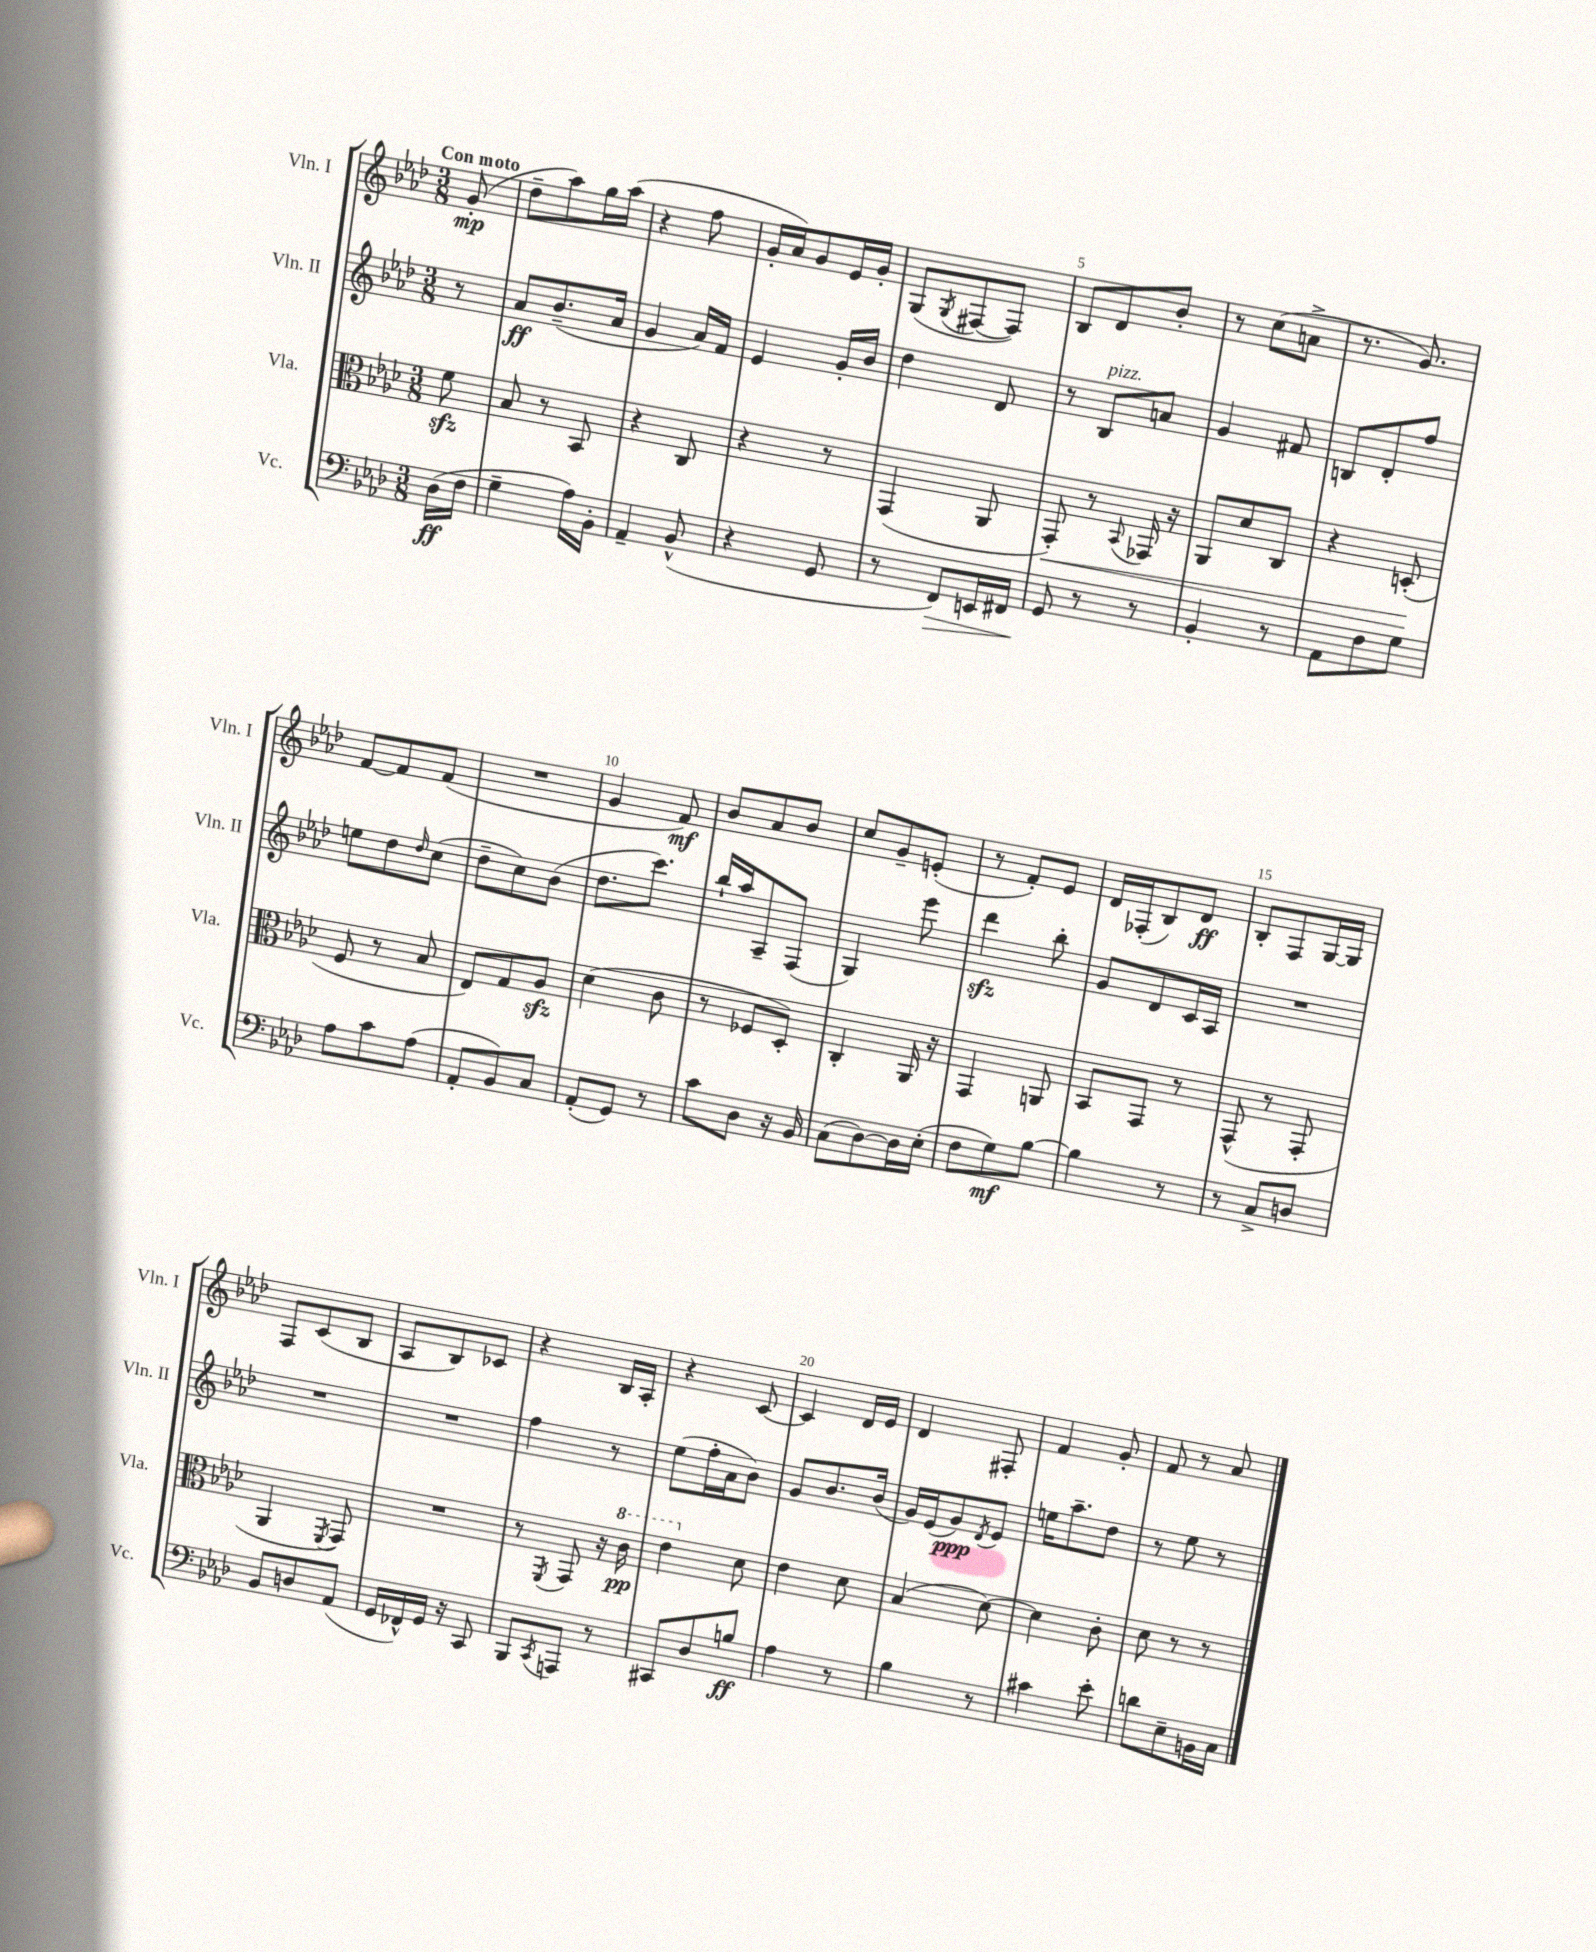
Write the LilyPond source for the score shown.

<<
\new StaffGroup <<
\new Staff = "s0" \with { instrumentName = "Vln. I" shortInstrumentName = "Vln. I" } {
    \clef treble \key aes \major \numericTimeSignature \time 3/8 \partial 8 \tempo "Con moto"
    g'8-.\mp( |
    des''8-- aes''8) g''16 aes''16( |
    r4 f''8 |
    g'16-. aes'16) g'8 ees'16 g'16-. |
    g8( \acciaccatura { g8 } fis8~ fis8) |
    bes8 des'8 bes'8-. |
    r8 c''8( a'8-> |
    r8. g'8.) |
    f'8~ f'8 f'8( |
    R4. |
    g'4 f'8\mf) |
    bes'8 aes'8 bes'8 |
    c''8 g'8-- e'8-.( |
    r8 f'8-.) ees'8 |
    des'16 fes16-.( bes8) des'8\ff |
    bes8-. f8 g16~ g16 |
    f8 c'8( bes8 |
    aes8 bes8) ces'8 |
    r4 bes16 aes16-. |
    r4 c'8~ |
    c'4 des'16 ees'16 |
    des'4 fis8-. |
    f'4 g'8-. |
    f'8 r8 aes'8 \bar "|." |
}
\new Staff = "s1" \with { instrumentName = "Vln. II" shortInstrumentName = "Vln. II" } {
    \clef treble \key aes \major \numericTimeSignature \time 3/8 \partial 8
    r8 |
    aes'8\ff bes'8.--( aes'16 |
    g'4 aes'16) f'16 |
    ees'4 g'16-. bes'16 |
    des''4 des'8 |
    r8 bes8^\markup { \italic "pizz." } a'8 |
    g'4 fis'8 |
    b8 des'8-. f''8 |
    e''8 des''8 \grace { des''16 } c''8( |
    des''8-- c''8) bes'8( |
    des''8. c'''8.) |
    bes''16-! aes''16 aes8-- f8( |
    g4) ees'''8 |
    des'''4\sfz bes''8-. |
    g'8 des'8 c'16 aes16 |
    R4. |
    R4. |
    R4. |
    f''4 r8 |
    ees''8( f''16-. aes'16 bes'8) |
    g'8 bes'8. bes'16( |
    g'16) ees'16( g'8\ppp) \acciaccatura { des'8 } ees'8 |
    e''16 aes''8.-- des''8 |
    r8 ees''8 r8 \bar "|." |
}
\new Staff = "s2" \with { instrumentName = "Vla." shortInstrumentName = "Vla." } {
    \clef alto \key aes \major \numericTimeSignature \time 3/8 \partial 8
    f'8\sfz |
    bes8 r8 bes,8 |
    r4 c8 |
    r4 r8 |
    g,4( aes,8 |
    g,8-.\<) r8 \appoggiatura { bes,8 } ges,16 r16 |
    aes,8 des'8 c8 |
    r4 d8-.\!( |
    f8 r8 bes8 |
    ees8) g8 aes8\sfz |
    des'4( c'8 |
    r8 fes8 des8-.) |
    c4-. aes,16 r16 |
    g,4 a,8 |
    bes,8 g,8 r8 |
    g,8-^( r8 g,8-. |
    aes,4 \acciaccatura { f,8 } g,8) |
    R4. |
    r8 \acciaccatura { f,8 } g,8 r16 \ottava #1 c''16\pp |
    ees''4 \ottava #0 des'8 |
    ees'4 des'8 |
    bes4( des'8~) |
    des'4 c'8-. |
    des'8 r8 r8 \bar "|." |
}
\new Staff = "s3" \with { instrumentName = "Vc." shortInstrumentName = "Vc." } {
    \clef bass \key aes \major \numericTimeSignature \time 3/8 \partial 8
    des16\ff( f16 |
    g4-- aes16) bes,16-. |
    aes,4-- bes,8-^( |
    r4 g,8 |
    r8 f,8\>) e,16 fis,16 |
    g,8\! r8 r8 |
    bes,4-. r8 |
    aes,8 f8 g8 |
    aes8 c'8 aes8( |
    aes,8-. bes,8) c8 |
    aes,8-.( g,8) r8 |
    c'8 des8 r16 bes,16 |
    c8( des8~) des16 ees16-.( |
    f8 g8\mf) bes8~ |
    bes4 r8 |
    r8 c8-> d8 |
    bes,8 d8 aes,8( |
    g,16 fes,16-^) g,16 r16 c,8 |
    bes,,8 \acciaccatura { c,8 } a,,8 r8 |
    cis,8 des8 b8\ff |
    aes4 r8 |
    bes4 r8 |
    cis'4 ees'8-. |
    d'8 ees8-- b,16 c16 \bar "|." |
}
>>
>>
\layout { \context { \Score \override BarNumber.break-visibility = ##(#f #t #t) barNumberVisibility = #(every-nth-bar-number-visible 5) } }
